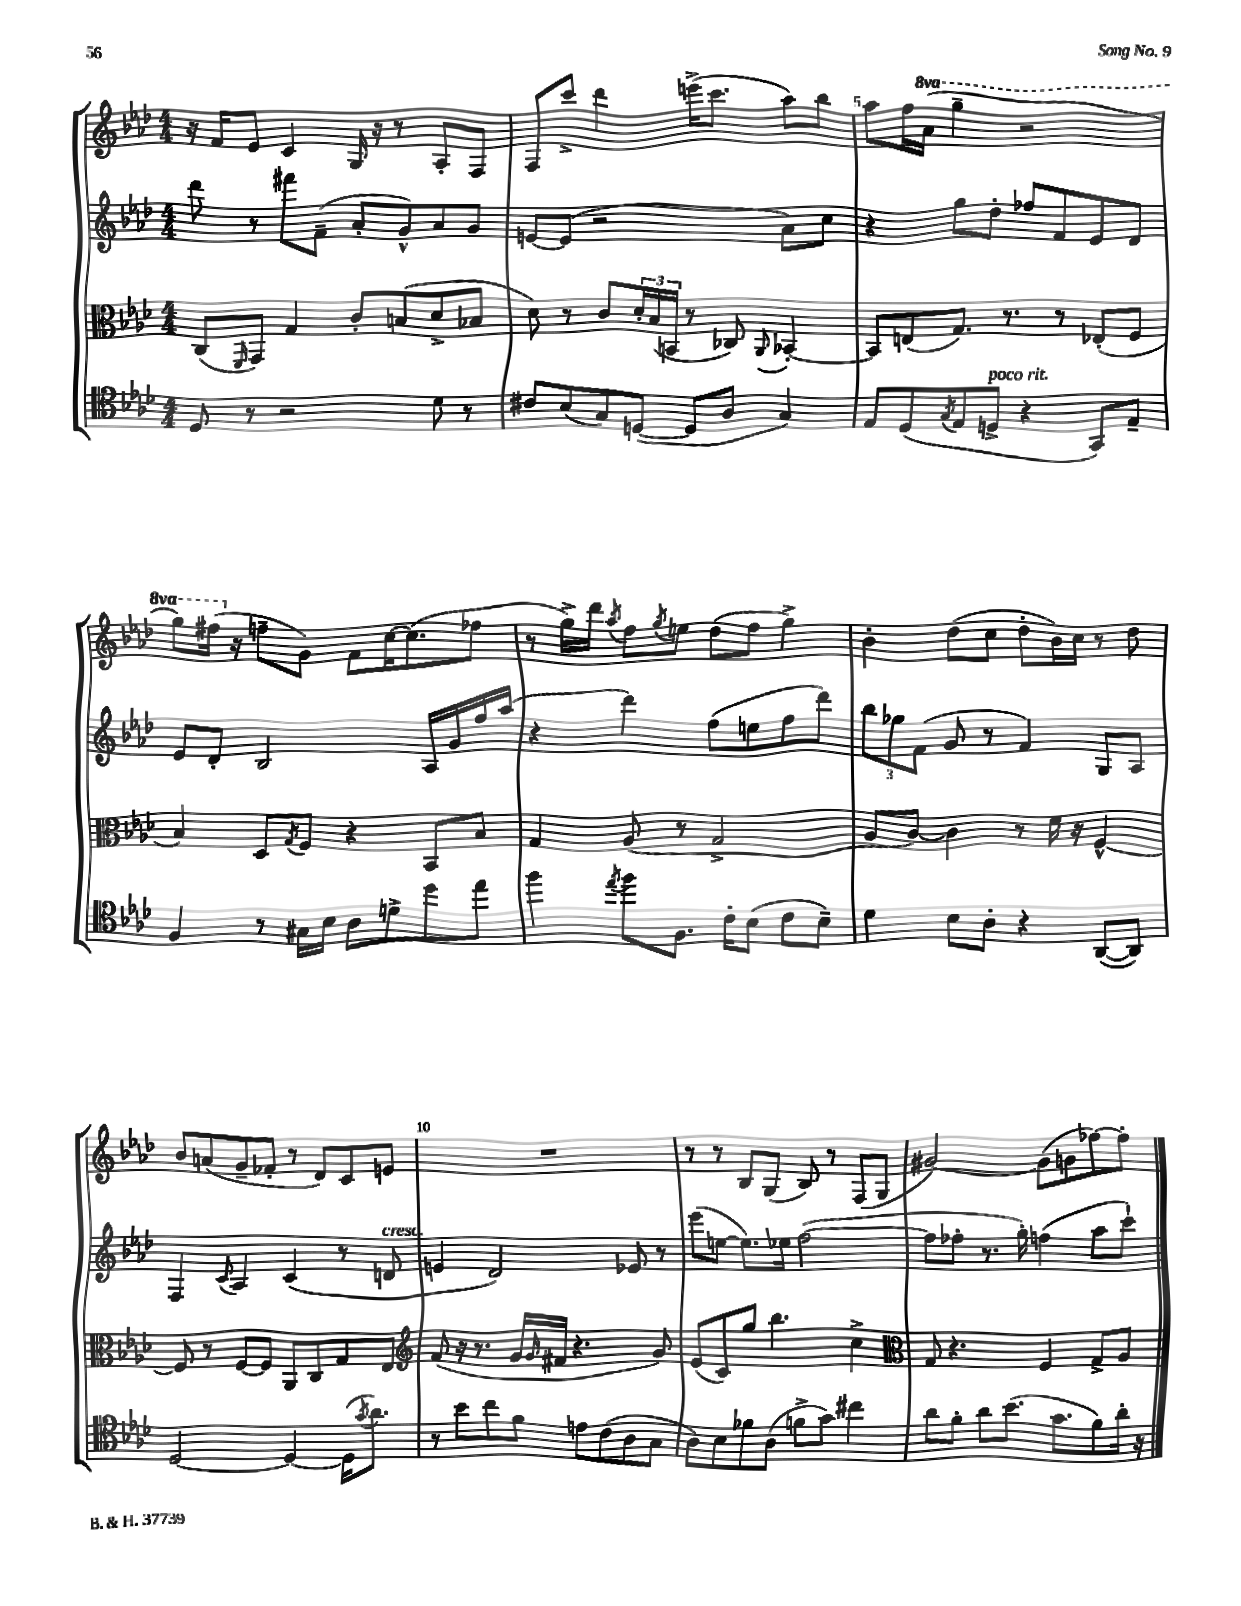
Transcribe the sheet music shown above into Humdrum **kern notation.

**kern	**kern	**kern	**kern
*staff4	*staff3	*staff2	*staff1
*clefC4	*clefC3	*clefG2	*clefG2
*k[b-e-a-d-]	*k[b-e-a-d-]	*k[b-e-a-d-]	*k[b-e-a-d-]
*M4/4	*M4/4	*M4/4	*M4/4
8D-	(8C	8ddd-	16r
.	.	.	16f
.	16qqFF	.	.
8r	8GG)	8r	8e-
2r	4G	8fff#	4c
.	.	(8f~	.
.	8c'	8a-'	16G
.	.	.	16r
.	(8B	8g^^)	8r
8d-	8d-^	8a-	8A-'
8r	8B-	8g	8F
=	=	=	=
8c#	8d-)	[8e	8F
(8B-	8r	(8e]	8ccc^
8G)	8c	2r	4ddd-
([8D	24d-'	.	.
.	(24B-	.	.
.	24BB	.	.
8D]	8r	.	(16eee^
.	.	.	8.ccc
8A-	8C-)	.	.
.	8qqAA-	.	.
4G)	[4BB-'	8a-)	8aa-)
.	.	8cc	8bb-
=	=	=	=
8E-	8BB-]	4r	8aa-
(8D-	(8E	.	16ff
.	.	.	(16aa-
8qG	.	.	.
8E-	8.G)	8gg	4ggg~
8D^	.	8dd-'	.
.	8.r	.	.
4r	.	8ff-	2r
.	8r	8f	.
8GG)	(8E-'	8e-	.
8E-~	8F	8d-	.
=	=	=	=
4F	4B-)	8e-	8ggg)
.	.	8d-'	(16fff#
.	.	.	16r
8r	8D-	2B-	8ff~
.	8qG	.	.
16G#	8F	.	8g)
16B-	.	.	.
8A-	4r	.	8f
8d^	.	.	[16cc
.	.	.	(8.cc]
8dd-	8BB-	16A-	.
.	.	16g	.
8ee-	8B-	16ff	8ff-
.	.	(16aa-	.
=	=	=	=
4ff	4G	4r	8r
.	.	.	16gg^)
.	.	.	16ddd-
8qee-	.	.	8qaa-
8ff	(8A-	4ddd-)	8ff
.	.	.	8qgg
8.F	8r	.	8ee
.	2G^	(8ff	(8dd-
16c'	.	.	.
(8B-	.	8ee	8ff
8c	.	8ff	4gg^)
8B-~)	.	8ddd-)	.
=	=	=	=
4d-	8A-	12bb-	4b-'
.	.	12gg-	.
.	[8c)	.	.
.	.	(12f	.
8B-	4c]	8g	(8dd-
8A-'	.	8r	8cc
4r	8r	4f)	8dd-'
.	16f	.	16b-)
.	16r	.	16cc
([8AA-	[4F^^	8G	8r
8AA-])	.	8A-	8dd-
=	=	=	=
[2D-	8F]	4F	8b-
.	8r	.	(8a
.	.	8qqc	.
.	[8F	4A-	8g~
.	8F]	.	8f-'
4D-_	8AA-	(4c	8r
.	8C	.	8d-)
(16D-]	8G	8r	8c
8qg	.	.	.
8.a-)	.	.	.
.	8E-	8d	8e
=	=	=	=
*	*clefG2	*	*
8r	(8f	4e	1r
8b-	16r	.	.
.	8.r	.	.
8cc	.	2d-)	.
8f	16g	.	.
.	16qqg	.	.
.	16f#	.	.
8e	4.r	.	.
(8c	.	.	.
8A-	.	8e-	.
8G	8g)	8r	.
=	=	=	=
8A-)	(8e-	(8eee-	8r
8B-	8c)	[8ee	8r
8f-	8gg	8.ee])	8B-
(8A-	4.bb-	.	(8G
.	.	16ee-	.
8f^	.	([2ff	8B-)
8g)	.	.	8r
4cc#	4cc^	.	(8F
.	.	.	8G
=	=	=	=
*	*clefC3	*	*
8a-	8G	8ff]	[2g#)
8f'	4.r	8ff-'	.
8a-	.	8.r	.
(8.b-	.	.	.
.	.	16gg')	.
.	4F	(4ff	(8g#]
8.g	.	.	.
.	.	.	8g
8f)	8G^	8aa-	[8ff-)
16a-'	8A-	8ccc`)	8ff-']
16r	.	.	.
==	==	==	==
*-	*-	*-	*-
